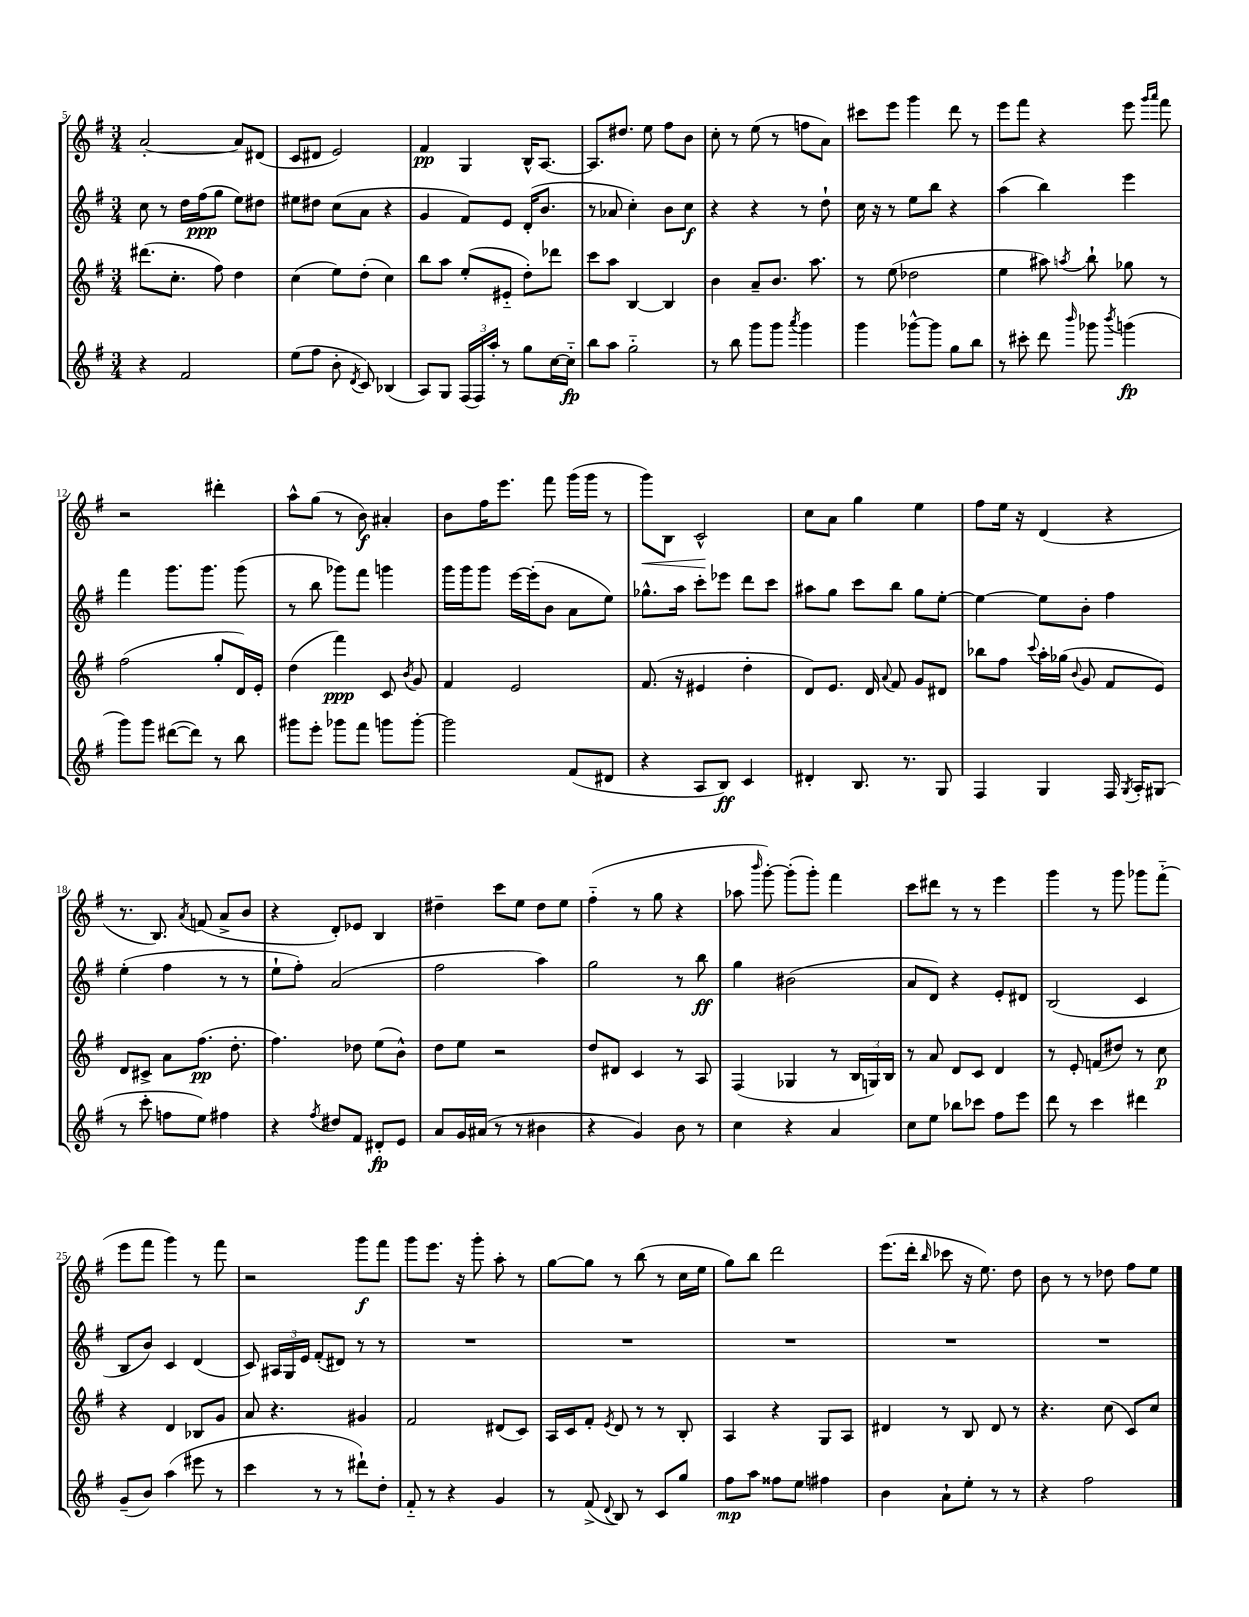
<<
\new StaffGroup <<
\new Staff = "s0" {
    \clef treble \key g \major \numericTimeSignature \time 3/4
    \autoBeamOff a'2~-. a'8[ dis'8]( |
    c'8[ dis'8] e'2) |
    fis'4\pp g4 b16[-^ a8.]~ |
    a8.[ dis''8.] e''8 fis''8[ b'8] |
    c''8-. r8 e''8( r8 f''8[ a'8]) |
    cis'''8[ e'''8] g'''4 d'''8 r8 |
    e'''8[ fis'''8] r4 e'''8 \grace { g'''16[ a'''16] } fis'''8 |
    r2 dis'''4-. |
    a''8[-^ g''8]( r8 b'8\f) ais'4-. |
    b'8[ fis''16 e'''8.] fis'''8 g'''16[( g'''16] r8 |
    g'''8[\<) b8] c'2-^\! |
    c''8[ a'8] g''4 e''4 |
    fis''8[ e''16] r16 d'4( r4 |
    r8. b8.) \acciaccatura { a'8 } f'8( a'8[-> b'8] |
    r4 d'8[-.) ees'8] b4 |
    dis''4-- c'''8[ e''8] dis''8[ e''8] |
    fis''4-_( r8 g''8 r4 |
    aes''8 \grace { b'''16 } g'''8~-.) g'''8[-.( g'''8]-.) fis'''4 |
    c'''8[ dis'''8] r8 r8 e'''4 |
    g'''4 r8 g'''8 ges'''8[ fis'''8]-_( |
    e'''8[ fis'''8] g'''4) r8 fis'''8 |
    r2 g'''8[\f fis'''8] |
    g'''8[ e'''8.] r16 g'''8-. a''8-. r8 |
    g''8[~ g''8] r8 b''8( r8 c''16[ e''16] |
    g''8[) b''8] d'''2 |
    e'''8.[( d'''16]-. \grace { b''16 } ces'''8 r16 e''8.) d''8 |
    b'8 r8 r8 des''8 fis''8[ e''8] \bar "|." |
}
\new Staff = "s1" {
    \clef treble \key g \major \numericTimeSignature \time 3/4
    \autoBeamOff c''8 r8 d''16[ fis''16\ppp( g''8] e''8[) dis''8] |
    eis''8[ dis''8] c''8[( a'8] r4 |
    g'4 fis'8[) e'8] d'16[-.( b'8.] |
    r8 aes'8 c''4-.) b'8[ c''8]\f |
    r4 r4 r8 d''8-! |
    c''16 r16 r8 e''8[ b''8] r4 |
    a''4( b''4) e'''4 |
    fis'''4 g'''8.[ g'''8.] g'''8( |
    r8 b''8 ges'''8[) fis'''8] g'''4 |
    g'''16[ g'''16 g'''8] e'''16[~ e'''16-.( b'8] a'8[ e''8]) |
    ges''8.[-^ a''16] c'''8[-. ees'''8] d'''8[ c'''8] |
    ais''8[ g''8] c'''8[ b''8] g''8[ e''8]~-. |
    e''4~ e''8[ b'8]-. fis''4 |
    e''4-.( fis''4 r8 r8 |
    e''8[-! fis''8]-.) a'2( |
    fis''2 a''4) |
    g''2 r8 b''8\ff |
    g''4 bis'2( |
    a'8[ d'8]) r4 e'8[-. dis'8] |
    b2( c'4 |
    b8[ b'8]) c'4 d'4( |
    c'8) \tuplet 3/2 { ais16[ g16 e'16] } fis'8[-.( dis'8]) r8 r8 |
    R2. |
    R2. |
    R2. |
    R2. |
    R2. \bar "|." |
}
\new Staff = "s2" {
    \clef treble \key g \major \numericTimeSignature \time 3/4
    \autoBeamOff dis'''8.[( c''8.]-. fis''8) d''4 |
    c''4( e''8[) d''8]-.( c''4) |
    b''8[ a''8] e''8[-.( eis'8]-_ d''8[-.) des'''8] |
    c'''8[ a''8] b4~ b4 |
    b'4 a'8[-- b'8.] a''8. |
    r8 e''8( des''2 |
    e''4 ais''8) \acciaccatura { a''8 } b''8-! ges''8 r8 |
    fis''2( g''8[-. d'16) e'16]-. |
    d''4( fis'''4\ppp) c'8 \acciaccatura { b'8 } g'8 |
    fis'4 e'2 |
    fis'8.( r16 eis'4 d''4-. |
    d'8[) e'8.] d'16 \appoggiatura { a'8 } fis'8 g'8[ dis'8] |
    bes''8[ fis''8] \appoggiatura { c'''8 } a''16[-. ges''16]( \appoggiatura { b'8 } g'8 fis'8[ e'8]) |
    d'8[ cis'8]-> a'8[ fis''8.]\pp( d''8.-. |
    fis''4.) des''8 e''8[( b'8]-^) |
    d''8[ e''8] r2 |
    d''8[ dis'8] c'4 r8 a8 |
    fis4( ges4 r8 \tuplet 3/2 { b16[ g16) b16] } |
    r8 a'8 d'8[ c'8] d'4 |
    r8 e'8-. f'8[( dis''8]) r8 c''8\p |
    r4 d'4 bes8[ g'8] |
    a'8 r4. gis'4 |
    fis'2 dis'8[( c'8]) |
    a16[ c'16 fis'8]-. \acciaccatura { e'8 } d'8 r8 r8 b8-. |
    a4 r4 g8[ a8] |
    dis'4 r8 b8 dis'8 r8 |
    r4. c''8( c'8[) c''8] \bar "|." |
}
\new Staff = "s3" {
    \clef treble \key g \major \numericTimeSignature \time 3/4
    \autoBeamOff r4 fis'2 |
    e''8[( fis''8] b'8-. \acciaccatura { d'8 } c'8) bes4( |
    a8[) g8] \tuplet 3/2 { fis16[( fis16) a''16]-. } r8 g''8[ c''16~ c''16]-_\fp |
    b''8[ a''8] g''2-_ |
    r8 b''8 g'''8[ g'''8] \acciaccatura { a'''8 } g'''4 |
    g'''4 ges'''8[~-^ ges'''8] g''8[ b''8] |
    r8 cis'''8-. d'''8 \grace { b'''16 } ges'''8 \acciaccatura { b'''8 } g'''4\fp( |
    g'''8[) g'''8] dis'''8[~( dis'''8]) r8 b''8 |
    gis'''8[ e'''8]-. ges'''8[ fis'''8] g'''8[ g'''8]~-. |
    g'''2 fis'8[( dis'8] |
    r4 a8[ b8]\ff) c'4 |
    dis'4-. b8. r8. g8 |
    fis4 g4 fis16 \acciaccatura { g8 } a16[-. gis8]( |
    r8 c'''8-. f''8[ e''8]) fis''4 |
    r4 \acciaccatura { fis''8 } dis''8[ fis'8] dis'8[-.\fp e'8] |
    a'8[ g'16 ais'16]( r8 r8 bis'4 |
    r4 g'4) b'8 r8 |
    c''4 r4 a'4 |
    c''8[ e''8] bes''8[ ces'''8] fis''8[ e'''8] |
    d'''8 r8 c'''4 dis'''4 |
    g'8[--( b'8]) a''4( eis'''8 r8 |
    c'''4 r8 r8 dis'''8[-!) d''8]-. |
    fis'8-_ r8 r4 g'4 |
    r8 fis'8->( \appoggiatura { d'8 } b8) r8 c'8[ g''8] |
    fis''8[\mp a''8] fisis''8[ e''8] fis''4 |
    b'4 a'8[-! e''8]-. r8 r8 |
    r4 fis''2 \bar "|." |
}
>>
>>
\layout { \context { \Score currentBarNumber = #5 } }
